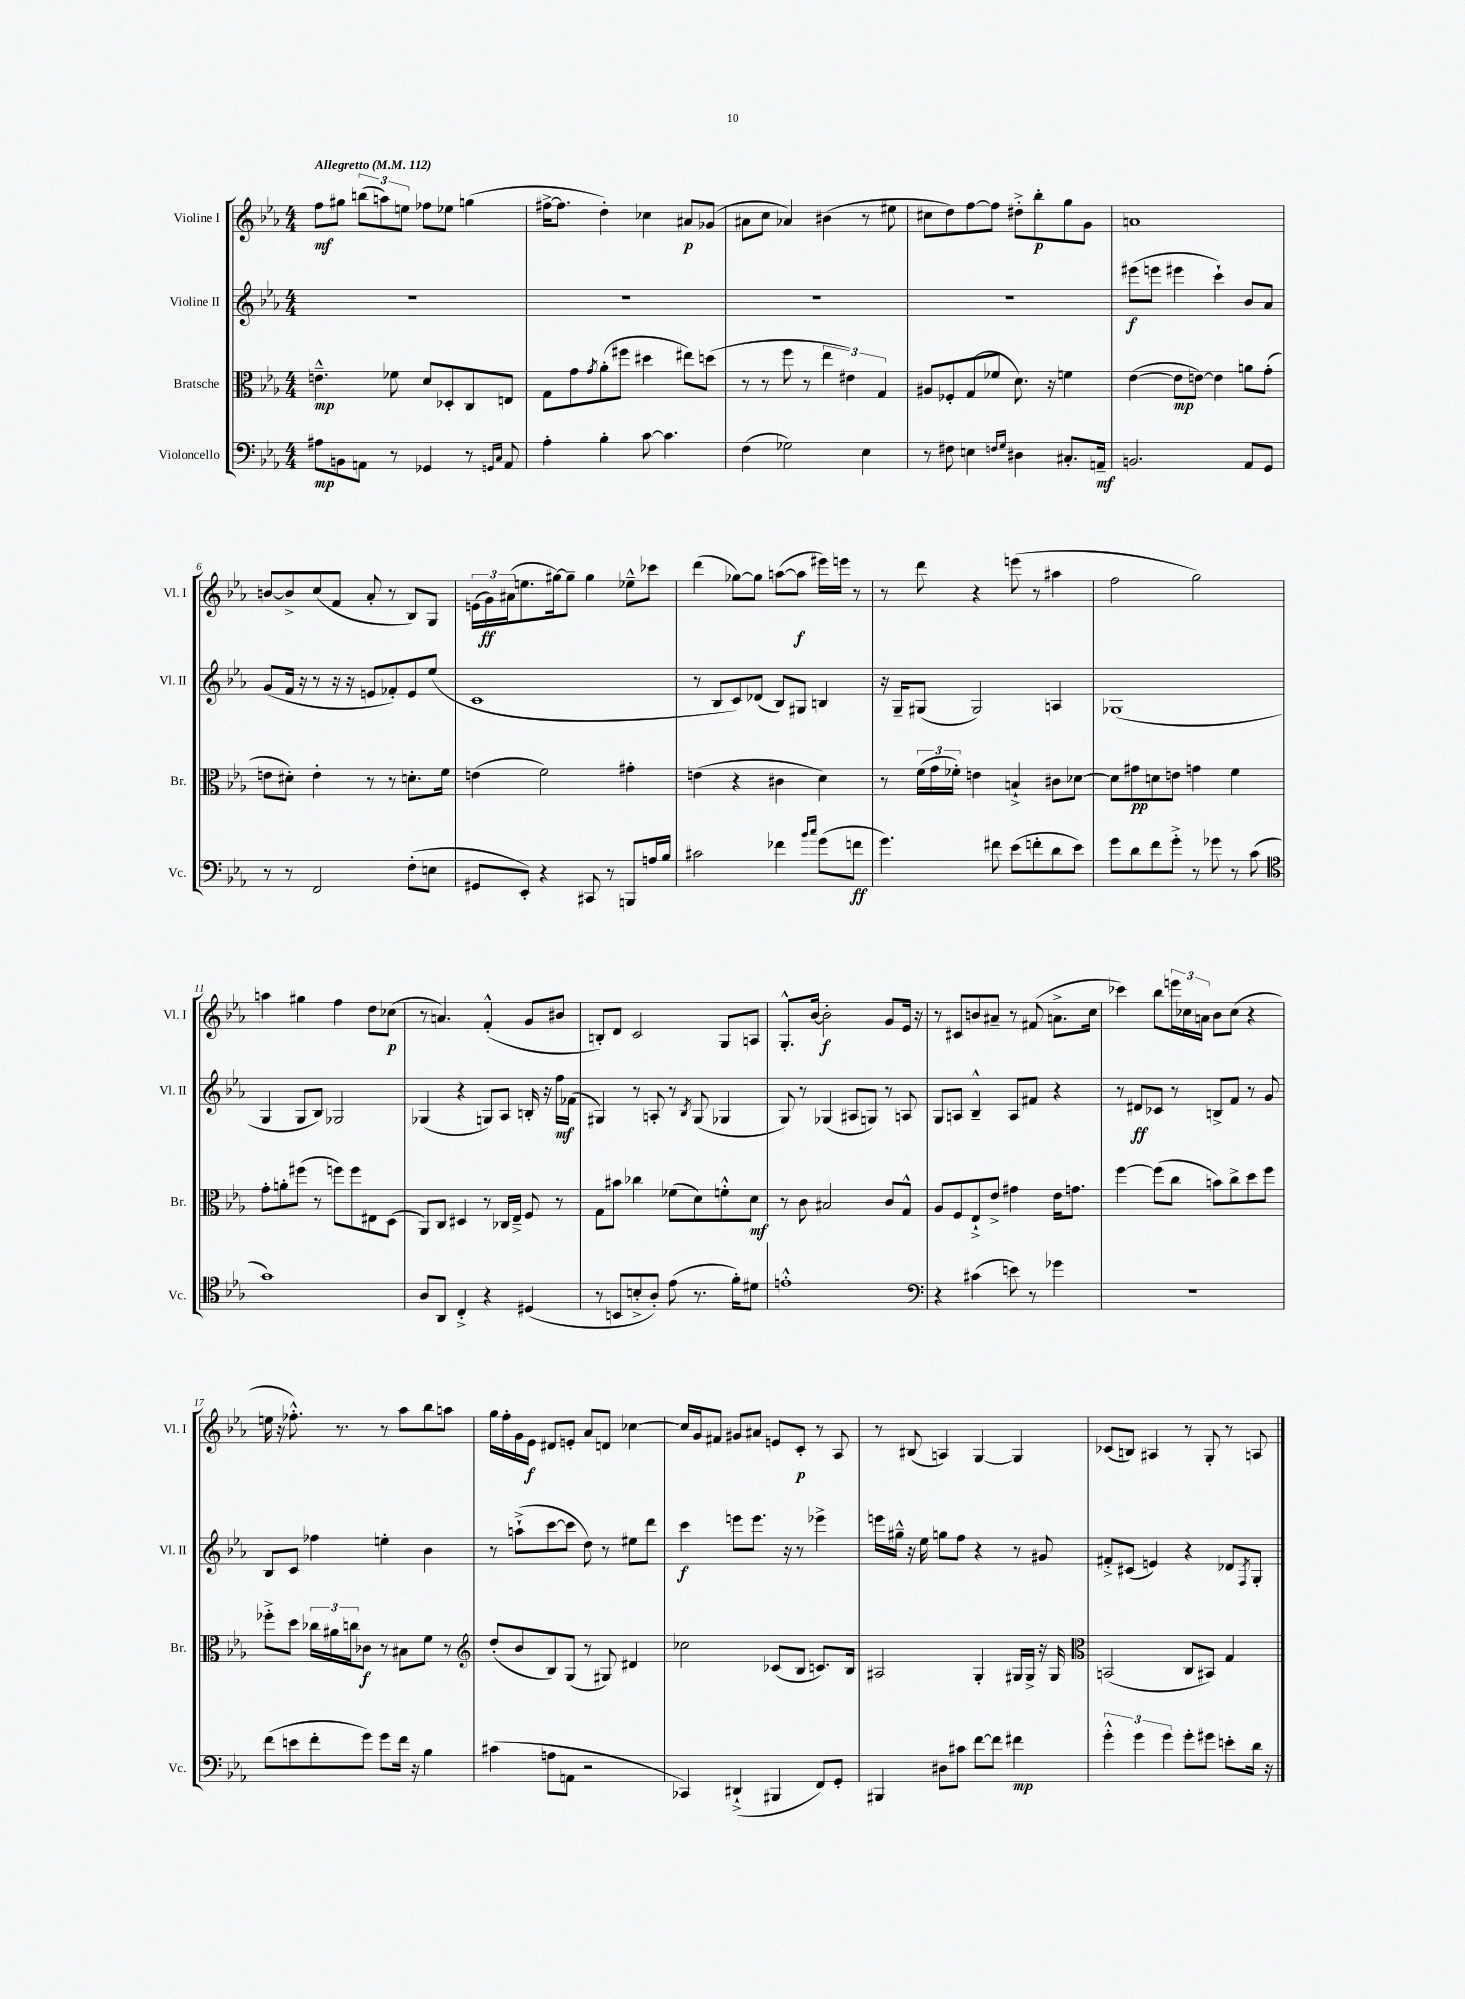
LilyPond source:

<<
\new StaffGroup <<
\new Staff = "s0" \with { instrumentName = "Violine I" shortInstrumentName = "Vl. I" } {
    \clef treble \key ees \major \numericTimeSignature \time 4/4 \tempo "Allegretto" 4 = 112
    f''8\mf gis''8 \tuplet 3/2 { b''8( a''8) e''8 } fes''8 ees''8 g''4( |
    fis''16~-> fis''8. d''4-.) ces''4 ais'8\p ges'8( |
    ais'8 c''8 aes'4) bis'4( r8 eis''8 |
    cis''8 d''8) f''8~ f''8 dis''8-.-> bes''8-.\p g''8 g'8 |
    a'1 |
    b'8~ b'8-> c''8( f'8 aes'8-. r8 bes8) g8 |
    \tuplet 3/2 { e'16( g'16\ff) ais'16( } e''8. gis''16~) gis''8-- gis''4 ees''8---^ ces'''8 |
    d'''4( ges''8~) ges''8 a''8~( a''8\f eis'''16) e'''16 r8 |
    r8 d'''8 r4 e'''8( r8 ais''4 |
    f''2 g''2) |
    a''4 gis''4 f''4 d''8 ces''8\p( |
    r8 a'4.) f'4-.-^( g'8 bis'8 |
    b8-.) d'8 c'2 g8 a8 |
    g8.-.-^ bes'16~ bes'2-.\f g'8 ees'16 r16 |
    r8 cis'8 b'8 ais'8-- r8 fis'8( a'8.-> c''16 |
    ces'''4) bes''8 \tuplet 3/2 { e'''16 ces''16 a'16 } bes'8 ces''8( r4 |
    e''16 r16 fes''8.-.-^) r8. r8 aes''8 bes''8 a''8 |
    g''16 f''16-. g'16 ees'16\f dis'8 e'8-. aes'8 d'8 ces''4~ |
    ces''16 g'16 fis'8 gis'8 ais'8 e'8 c'8-.\p r8 aes8 |
    r8 bis8( a4) g4~ g4 |
    ces'8( b8) ais4 r8 g8-. r8 a8 \bar "|." |
}
\new Staff = "s1" \with { instrumentName = "Violine II" shortInstrumentName = "Vl. II" } {
    \clef treble \key ees \major \numericTimeSignature \time 4/4
    R1 |
    R1 |
    R1 |
    R1 |
    eis'''8\f( e'''8 eis'''4 c'''4-!) bes'8 aes'8 |
    g'8( f'16 r16 r8 r16 r16 e'8 fes'8-.) e'8 ees''8( |
    c'1 |
    r8 bes8 c'8) des'8( bes8) gis8 b4 |
    r16 g16-- gis8( gis2) a4 |
    ges1( |
    g4 g8 bes8) ges2 |
    ges4( r4 g8) aes8 b16-. r16 f''16\mf fes'16( |
    gis4) r8 a8-. r8 \acciaccatura { bes8 } gis8( ges4 |
    g8) r8 ges4( ais8 g8) r8 a8 |
    g8 a8 bes4---^ a8 fis'8 r4 |
    r8 dis'8\ff ces'8 r8 b8-> f'8 r8 g'8 |
    bes8 c'8 fes''4 e''4-. bes'4 |
    r8 a''8-!->( c'''8~ c'''8 d''8) r8 eis''8 d'''8 |
    c'''4\f e'''8 e'''8. r16 r8 ees'''4-> |
    e'''16 gis''16---^ r16 ees''16 g''8 f''8 r4 r8 gis'8 |
    fis'8-.-> cis'8( e'4) r4 des'8 \acciaccatura { f8 } g8-. \bar "|." |
}
\new Staff = "s2" \with { instrumentName = "Bratsche" shortInstrumentName = "Br." } {
    \clef alto \key ees \major \numericTimeSignature \time 4/4
    e'4.---^\mp fes'8 d'8 des8-. c8 e8 |
    g8 g'8 \acciaccatura { g'8 } aes'8-.( fis''8 dis''4 eis''8) d''8( |
    r8 r8 f''8 r8 \tuplet 3/2 { ees''4 eis'4) g4 } |
    ais8 fes8-. g8( fes'8 d'8.) r16 f'4 |
    ees'4~( ees'8\mp e'8~) e'4 a'8 g'8-.( |
    e'8 dis'8-.) e'4-. r8 r8 d'8.-. f'16 |
    e'4( f'2) gis'4-. |
    e'4( r4 cis'4 d'4) |
    r8 \tuplet 3/2 { f'16( g'16 fes'16-.) } e'4 b4-!-> cis'8 des'8~ |
    des'8 gis'8\pp d'8 e'8 g'4 f'4 |
    g'8-. a'8-. fis''8( r8 f''8) f''8 eis8 d8( |
    aes,8) c8 dis4 r8 ces16 ees16---> f8 r8 |
    g8 bis'8 ces''4 fes'8( d'8) f'8-.-^ d'8\mf |
    r8 c'8 bis2 c'8 g8-^ |
    aes8 f8 ees8-!-> ees'8-> gis'4 ees'16 g'8. |
    f''4~ f''8( c''8 b'8) c''8-> d''8 f''8 |
    fes''8-.-> d''8 \tuplet 3/2 { ces''16 ais'16 c''16 } ces'8\f r8 bis8 f'8 r8 |
    \clef treble d''8-.( bes'8 bes8) g8( r8 gis8) dis'4 |
    ces''2 ces'8( bes8 c'8.) bes16 |
    ais2 g4-. gis16 gis16-> r16 gis16 |
    \clef alto b,2( c8 bis,8) g4 \bar "|." |
}
\new Staff = "s3" \with { instrumentName = "Violoncello" shortInstrumentName = "Vc." } {
    \clef bass \key ees \major \numericTimeSignature \time 4/4
    ais8\mp b,8 a,8 r8 ges,4 r8 \grace { g,16 c16 } a,8 |
    aes4-. bes4-. c'8~ c'4. |
    f4( ges2) ees4 |
    r8 fis8 e4 \grace { f16 g16 } dis4 cis8.-. a,16--\mf |
    b,2. aes,8 g,8 |
    r8 r8 f,2 f8-.( e8 |
    gis,8 ees,8-.) r4 cis,8 r8 b,,8 a16 bes16 |
    cis'2 fes'4 \grace { bes'16 c''16 } g'8( f'8\ff |
    g'4.) fis'8 ees'8( f'8-. d'8 ees'8) |
    g'8 d'8 f'8 g'8-.-> r8 ges'8 r8 c'8( |
    \clef tenor g'1) |
    aes8 aes,8 c4-.-> r4 dis4( |
    r8 b,8 b8-.-> aes8-.) ees'8( r8. f'16-.) dis'8 |
    e'1-.-^ |
    \clef bass r4 cis'4( e'8) r8 ges'4 |
    r1 |
    f'8( e'8 f'8-. g'8) g'8 f'16 r16 bes4 |
    cis'4( a8 a,8 r2 |
    ces,4) dis,4-!->( bis,,4 f,8) g,8-. |
    bis,,4 dis8 cis'8 f'8~ f'8 fis'4\mp |
    \tuplet 3/2 { g'4-.-^ g'4 g'4 } g'8-. gis'8 e'8-. d'16 r16 \bar "|." |
}
>>
>>
